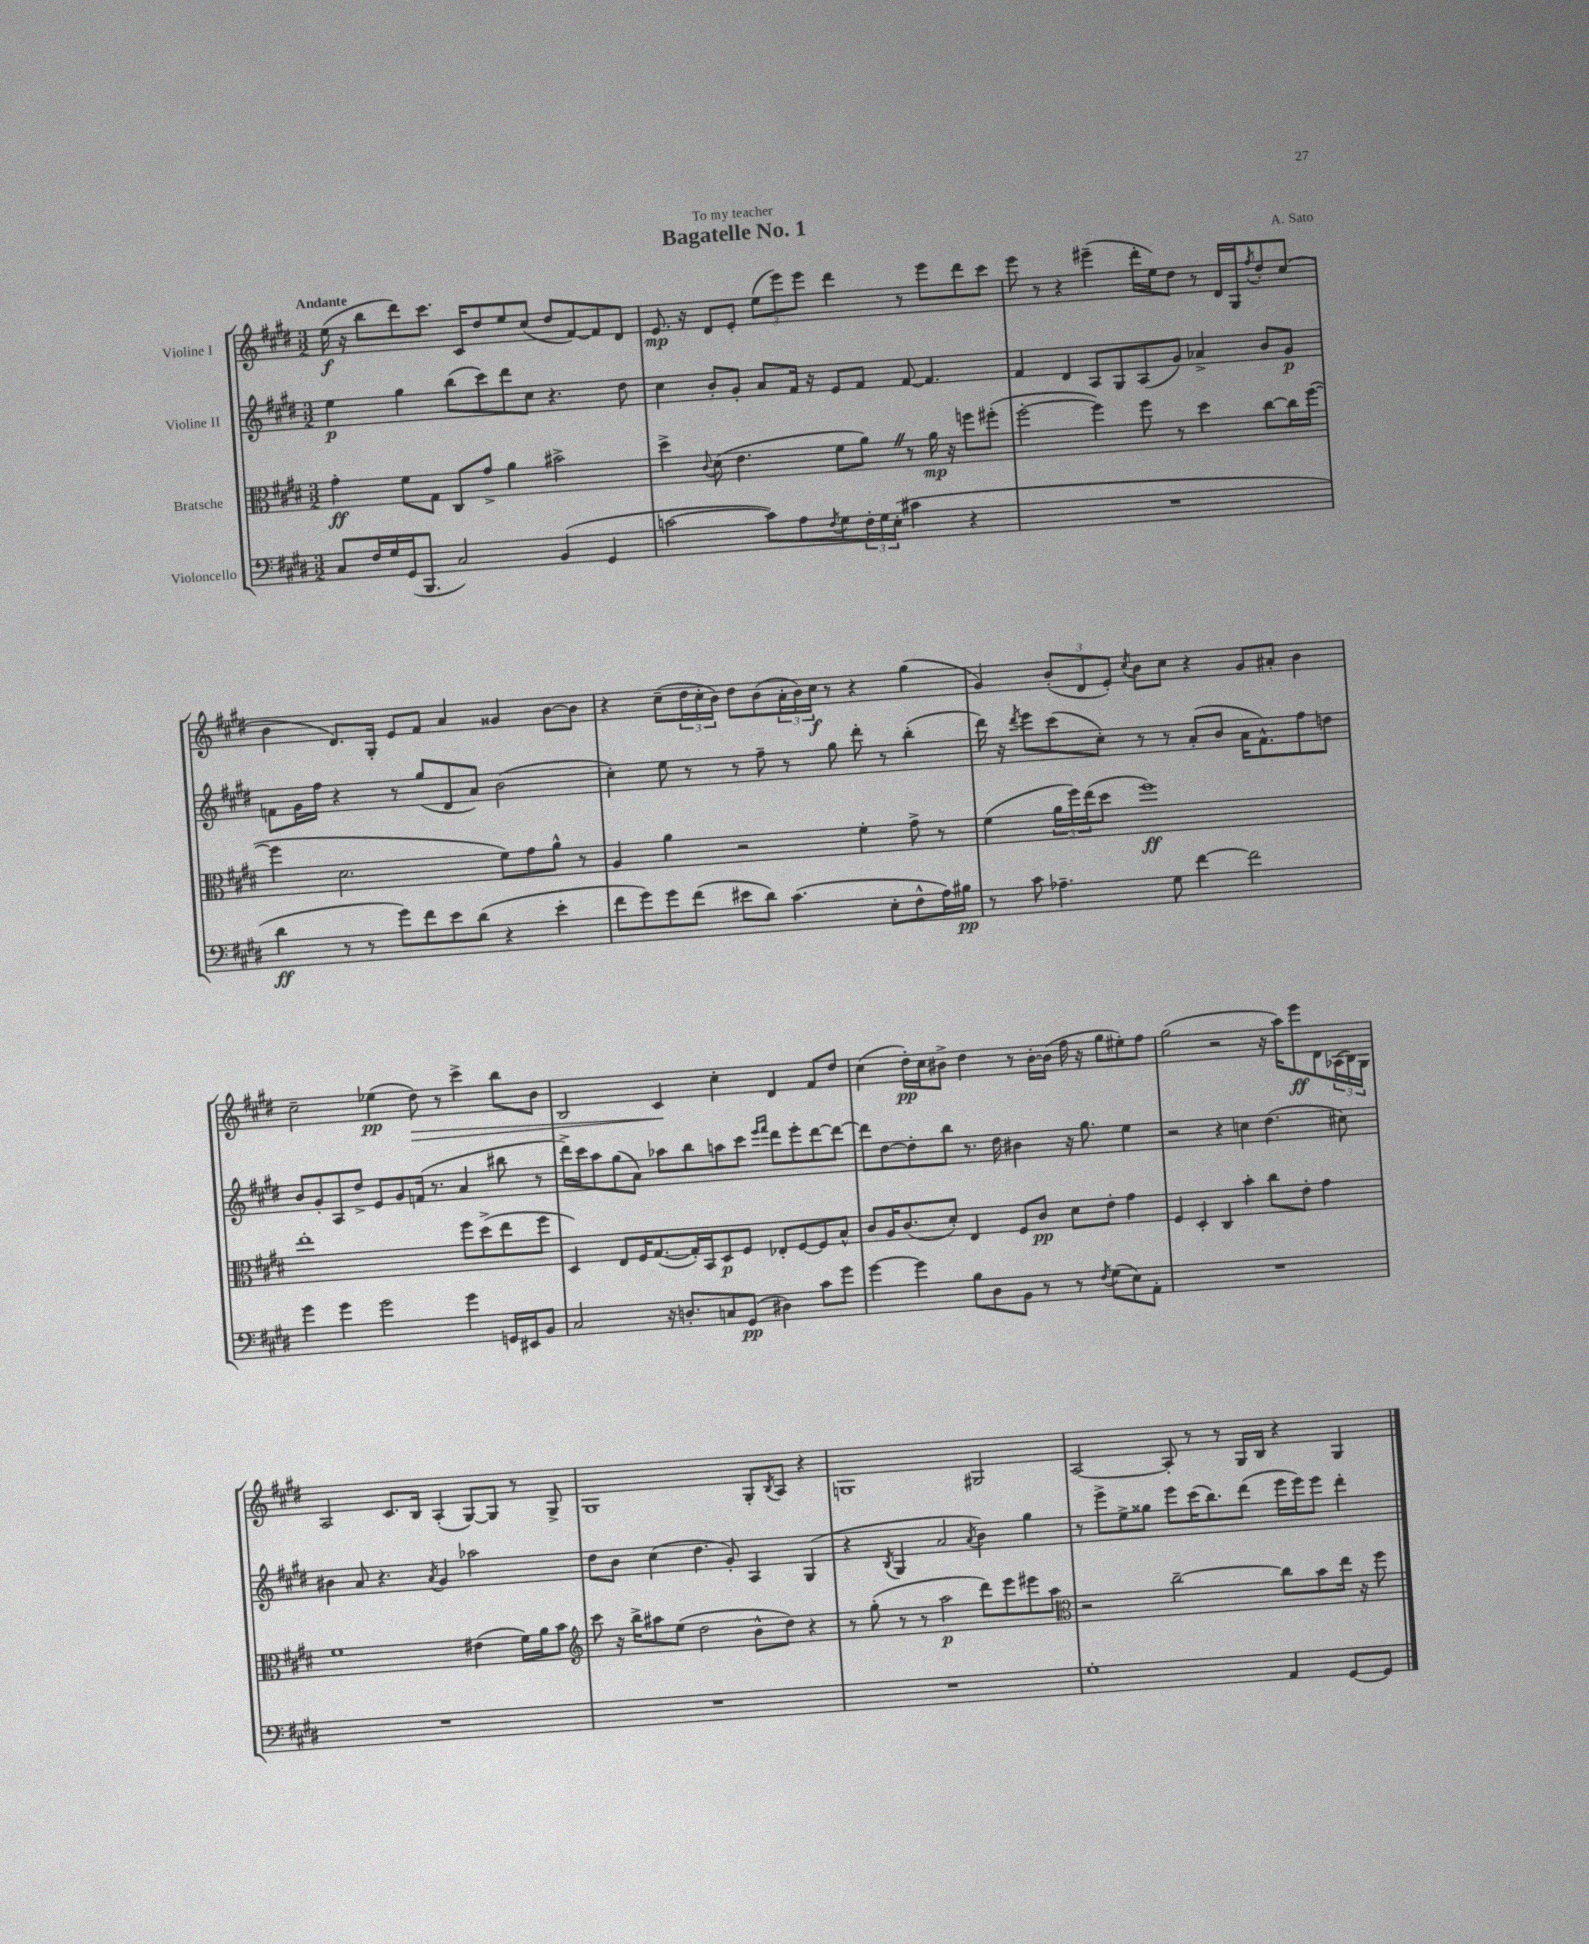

**kern	**dynam	**kern	**dynam	**kern	**dynam	**kern	**dynam
*part4	*part4	*part3	*part3	*part2	*part2	*part1	*part1
*staff4	*staff4	*staff3	*staff3	*staff2	*staff2	*staff1	*staff1
*I"Violoncello	*	*I"Bratsche	*	*I"Violine II	*	*I"Violine I	*
*clefF4	*	*clefC3	*	*clefG2	*	*clefG2	*
*k[f#c#g#d#]	*	*k[f#c#g#d#]	*	*k[f#c#g#d#]	*	*k[f#c#g#d#]	*
*M3/2	*	*M3/2	*	*M3/2	*	*M3/2	*
=1	=1	=1	=1	=1	=1	=1	=1
!	!	!	!	!	!	!LO:TX:a:B:t=Andante	!
8C#/L	.	4g#'\	ff	4ee\	p	(16ee\	f
.	.	.	.	.	.	16r	.
16F#/L	.	.	.	.	.	8bb\L	.
16G#/	.	.	.	.	.	.	.
(16GG#/J	.	8f#\L	.	4gg#\	.	8ddd#\)	.
8.BBB/J	.	.	.	.	.	.	.
.	.	8G#\J	.	.	.	8.ccc#\J	.
2C#/)	.	8C#/L	.	(8bb\L	.	.	.
.	.	.	.	.	.	16c#/KL	.
.	.	8g#^/J	.	8ccc#\)	.	8dd#/	.
.	.	4a\	.	8ddd#\	.	8ee/	.
.	.	.	.	8cc#\J	.	(8cc#/J	.
(4BB/	.	2b#X^\	.	4.r	.	8dd#/L	.
.	.	.	.	.	.	[8f#/)	.
4GG#/	.	.	.	.	.	8f#/]	.
.	.	.	.	8dd#\	.	8d#/J	.
=2	=2	=2	=2	=2	=2	=2	=2
[2cn\	.	4dd#^\	.	4cc#\	.	8.e/	mp
.	.	.	.	.	.	16r	.
.	.	8qqc#/	.	.	.	.	.
.	.	(8d#\	.	8b'/L	.	8d#/L	.
.	.	4.e\	.	8g#'/J	.	8e'/J	.
8c\L])	.	.	.	8a/L	.	(12ee\L	.
.	.	.	.	.	.	12eee\)	.
8A\	.	.	.	16f#/Jk	.	.	.
.	.	.	.	.	.	12eee\J	.
.	.	.	.	16r	.	.	.
8qF#/	.	.	.	.	.	.	.
8G#\	.	8f#\L	.	8e/L	.	4ddd#\	.
24F#'\L	.	8aZ\J)	.	8f#/J	.	.	.
24G#\	.	.	.	.	.	.	.
(24E'\JJ	.	.	.	.	.	.	.
4c#X\	.	8r	.	[8f#/	.	8r	.
.	.	16a\	mp	4.f#/]	.	8eee\L	.
.	.	16r	.	.	.	.	.
4r	.	8ffn\L	.	.	.	8ddd#\	.
.	.	(8ff#X'\J	.	.	.	8ccc#\J	.
=3	=3	=3	=3	=3	=3	=3	=3
1.r	.	[2ff#'\	.	4f#/	.	8eee\	.
.	.	.	.	.	.	8r	.
.	.	.	.	4d#/	.	4r	.
.	.	4ff#\])	.	8A/L	.	(4eee#X~\	.
.	.	.	.	8G#/	.	.	.
.	.	8ff#\	.	(8A/	.	16ddd#'\LL	.
.	.	.	.	.	.	16ee\J)	.
.	.	8r	.	8g#/J)	.	8dd#\J	.
.	.	4dd#\	.	4a-X^/	.	8r	.
.	.	.	.	.	.	16d#/LL	.
.	.	.	.	.	.	16G#/J	.
.	.	.	.	.	.	8qff#/	.
.	.	[8cc#\L	.	8b/L	.	8dd#'/	.
.	.	16cc#\L]	.	8g#/J	p	(8cc#/J	.
.	.	([16ff#\JJ	.	.	.	.	.
!!LO:LB:g=z
=4	=4	=4	=4	=4	=4	=4	=4
4d#\	ff	4ff#\]	.	8fn\L	.	4b\	.
.	.	.	.	16g#\L	.	.	.
.	.	.	.	16ff#\JJ	.	.	.
8r	.	2.d#\	.	4r	.	8.d#/L)	.
8r	.	.	.	.	.	.	.
.	.	.	.	.	.	16G#'/Jk	.
8g#\L)	.	.	.	8r	.	8e/L	.
8f#\	.	.	.	(8gg#/L	.	8f#/J	.
8e\	.	.	.	8d#/	.	4a/	.
(8d#\J	.	.	.	8a/J)	.	.	.
4r	.	8f#\L)	.	(2b\	.	4g##X/	.
.	.	8g#\	.	.	.	.	.
4e'\	.	8a^^\J	.	.	.	[8b\L	.
.	.	8r	.	.	.	8b\J]	.
=5	=5	=5	=5	=5	=5	=5	=5
8f#\L	.	4A/	.	4cc#'\)	.	4r	.
8g#\)	.	.	.	.	.	.	.
8g#\	.	4a\	.	8ee\	.	(8cc#~\L	.
(8f#\J	.	.	.	8r	.	24dd#\L	.
.	.	.	.	.	.	24cc#'\	.
.	.	.	.	.	.	24b\JJ)	.
8e#X\L	.	2r	.	8r	.	8dd#\L	.
8d#\J)	.	.	.	8ff#~\	.	(8b\	.
(4.c#\	.	.	.	8r	.	24a'\L	.
.	.	.	.	.	.	24b\)	.
.	.	.	.	.	.	24cc#\JJ	f
.	.	.	.	8gg#\	.	8r	.
.	.	4f#'\	.	8ddd#'\	.	4r	.
8E'\L	.	.	.	8r	.	.	.
8F#^^\	.	8g#^\	.	(4bb'\	.	(4gg#\	.
16A\L)	.	8r	.	.	.	.	.
16B#X\JJ	pp	.	.	.	.	.	.
=6	=6	=6	=6	=6	=6	=6	=6
8r	.	(4f#\	.	16ddd#\)	.	4g#/)	.
.	.	.	.	16r	.	.	.
.	.	.	.	8qddd#/	.	.	.
8c#\	.	.	.	8eee\L	.	.	.
4.A-X~\	.	24a\LL	.	(8ccc#\	.	(12b'/L	.
.	.	24ff#\)	.	.	.	.	.
.	.	(24ee\J	.	.	.	12d#/	.
.	.	8dd#\J	.	8cc#'\J)	.	.	.
.	.	.	.	.	.	12e'/J)	.
.	.	.	.	.	.	8qcc#/	.
.	.	1ff#)	ff	8r	.	8b\L	.
8G#\	.	.	.	8r	.	8cc#\J	.
[4f#\	.	.	.	(8a'/L	.	4r	.
.	.	.	.	8b/J	.	.	.
2f#\]	.	.	.	16a\KL	.	8g#/L	.
.	.	.	.	8.f#^^\)	.	.	.
.	.	.	.	.	.	8a#X'/J	.
.	.	.	.	8ff#\	.	4b\	.
.	.	.	.	8ddn\J	.	.	.
!!LO:LB:g=z
=7	=7	=7	=7	=7	=7	=7	=7
4g#\	.	1ee'	.	8b/L	.	2cc#~\	.
.	.	.	.	8g#'/	.	.	.
4g#\	.	.	.	8A/	.	.	.
.	.	.	.	8dd#^/J	.	.	.
2g#\	.	.	.	8e/L	.	(4ee-X\	pp
.	.	.	.	8g#/	.	.	.
!	!	!	!	!	!	!	!LO:HP:b
.	.	.	.	(16fn/Jk	.	8dd#\)	>
.	.	.	.	8.r	.	.	.
.	.	.	.	.	.	8r	.
4g#\	.	8ff#\L	.	4a/	.	4ccc#^\	.
.	.	(8dd#^\	.	.	.	.	.
16GGn/LL	.	8ee\	.	8bb#X\	.	8bb\L	.
16EE#X/J	.	.	.	.	.	.	.
8BB/J	.	8ff#\J	.	8r	.	8b\J	.
=8	=8	=8	=8	=8	=8	=8	=8
2C#/	.	4D#/)	.	16ddd#^\LL)	.	2B/	.
.	.	.	.	16ccc#\J	.	.	.
.	.	.	.	8aa\	.	.	.
.	.	8E/L	.	(8gg#\	.	.	.
.	.	16F#/K	.	8a\J)	.	.	.
.	.	([8.G#/	.	.	.	.	.
16r	.	.	.	8aa-X\L	.	4c#/	.
8.Dn'/L	.	.	.	.	.	.	.
.	.	16G#'/L])	.	8bb\	.	.	.
.	.	16BB/J	.	.	.	.	.
8Cn/	.	8D#/	p	8aan\	.	4cc#'\	]
(8GG#/J	pp	8F#/J	.	8ccc#\J	.	.	.
.	.	.	.	16qqeee/LL	.	.	.
.	.	.	.	16qqfff#/JJ	.	.	.
4D#X\)	.	8E-X'/L	.	8ddd#\L	.	4d#/	.
.	.	[8F#/	.	8eee'\	.	.	.
8c#\L	.	8F#/]	.	[8ddd#\	.	8f#/L	.
8g#\J	.	8B^^/J	.	8ddd#\J_	.	8dd#/J	.
=9	=9	=9	=9	=9	=9	=9	=9
[4g#\	.	8c#/L	.	8ddd#\L]	.	(4cc#\	.
.	.	16A/K	.	[8dd#\	.	.	.
.	.	(8.c#/	.	.	.	.	.
4g#\]	.	.	.	8dd#'\]	.	16dd#'\LL)	pp
.	.	.	.	.	.	16cc#\J	.
.	.	8d#'/J)	.	8bb\J	.	8b#X^\J	.
8B\L	.	4E/	.	8.r	.	4dd#\	.
8D#\	.	.	.	.	.	.	.
.	.	.	.	16dd#\	.	.	.
8BB\J	.	8F#/L	.	4b#X\	.	8r	.
8r	.	8c#/J	pp	.	.	[16b#'\LL	.
.	.	.	.	.	.	(16b#\JJ]	.
8r	.	8d#\L	.	16r	.	16ff#\	.
.	.	.	.	8.gg#\	.	16r	.
8qF#/	.	.	.	.	.	.	.
(8G#\L	.	8e'\J	.	.	.	8gg#\L	.
8E\)	.	4g#\	.	4ee\	.	8ee#X'\)	.
8AA'\J	.	.	.	.	.	8ff#\J	.
=10	=10	=10	=10	=10	=10	=10	=10
1.r	.	4F#/	.	2r	.	(2gg#\	.
.	.	4D#'/	.	.	.	.	.
.	.	4C#/	.	4r	.	2r	.
.	.	4b'\	.	4ccn\	.	.	.
.	.	8cc#\L	.	(4.dd#\	.	16r	.
.	.	.	.	.	.	16aa\KL)	.
.	.	8e'\J	.	.	.	8eee\	ff
.	.	4g#\	.	.	.	8d#\	.
.	.	.	.	8cc#X\)	.	(24A-X\L	.
.	.	.	.	.	.	24B\)	.
.	.	.	.	.	.	24G#\JJ	.
!!LO:LB:g=z
=11	=11	=11	=11	=11	=11	=11	=11
1.r	.	1f#	.	4b#X\	.	2A/	.
.	.	.	.	8a/	.	.	.
.	.	.	.	4.r	.	.	.
.	.	.	.	.	.	8.c#/L	.
.	.	.	.	.	.	16B/Jk	.
.	.	.	.	8qa/	.	.	.
.	.	.	.	4g#/	.	(4A'/	.
.	.	(4e#X\	.	2aa-X\	.	[8G#/L)	.
.	.	.	.	.	.	8G#/J]	.
.	.	16f#\LL)	.	.	.	8r	.
.	.	16a\J	.	.	.	.	.
.	.	8b\J	.	.	.	8G#^/	.
=12	=12	=12	=12	=12	=12	=12	=12
*	*	*clefG2	*	*	*	*	*
1.r	.	8ccc#\	.	8dd#\L	.	1G#	.
.	.	16r	.	8b\J	.	.	.
.	.	16bb^\KL	.	.	.	.	.
.	.	8aa#X\	.	(4cc#\	.	.	.
.	.	(8ee\J	.	.	.	.	.
.	.	2dd#\	.	4.dd#\	.	.	.
.	.	.	.	8g#'/)	.	.	.
.	.	8b^^\L	.	4A/	.	8G#'/L	.
.	.	.	.	.	.	8qB/	.
.	.	8dd#\J)	.	.	.	8A/J	.
.	.	4r	.	(4G#/	.	4r	.
=13	=13	=13	=13	=13	=13	=13	=13
1.r	.	8r	.	4r	.	1Gn	.
.	.	(8gg#'\	.	.	.	.	.
.	.	.	.	8qB/	.	.	.
.	.	8r	.	4G#/	.	.	.
.	.	8r	.	.	.	.	.
.	.	2aa\	p	2a/	.	.	.
.	.	.	.	8qa/	.	.	.
.	.	8ddd#\L)	.	4b\)	.	2G#X/	.
.	.	8eee\	.	.	.	.	.
.	.	8eee#X\	.	4gg#\	.	.	.
.	.	8aa\J	.	.	.	.	.
=14	=14	=14	=14	=14	=14	=14	=14
*	*	*clefC3	*	*	*	*	*
1G#'	.	2r	.	8r	.	[2A/	.
.	.	.	.	8eee^\L	.	.	.
.	.	.	.	8ee^\	.	.	.
.	.	.	.	8gg##X\J	.	.	.
.	.	[2cc#~\	.	8eee\L	.	8A'/]	.
.	.	.	.	(16ccc#\K	.	8r	.
.	.	.	.	8.bb\)	.	.	.
.	.	.	.	.	.	8r	.
.	.	.	.	(8ddd#\J	.	16G#/LL	.
.	.	.	.	.	.	16B/JJ	.
4AA/	.	8cc#\L]	.	16eee\LL	.	4r	.
.	.	.	.	16eee\J)	.	.	.
.	.	8b\	.	8eee\J	.	.	.
[8GG#/L	.	16ee\Jk	.	4ddd#'\	.	4G#/	.
.	.	16r	.	.	.	.	.
8GG#/J]	.	8ff#\	.	.	.	.	.
==	==	==	==	==	==	==	==
*-	*-	*-	*-	*-	*-	*-	*-
